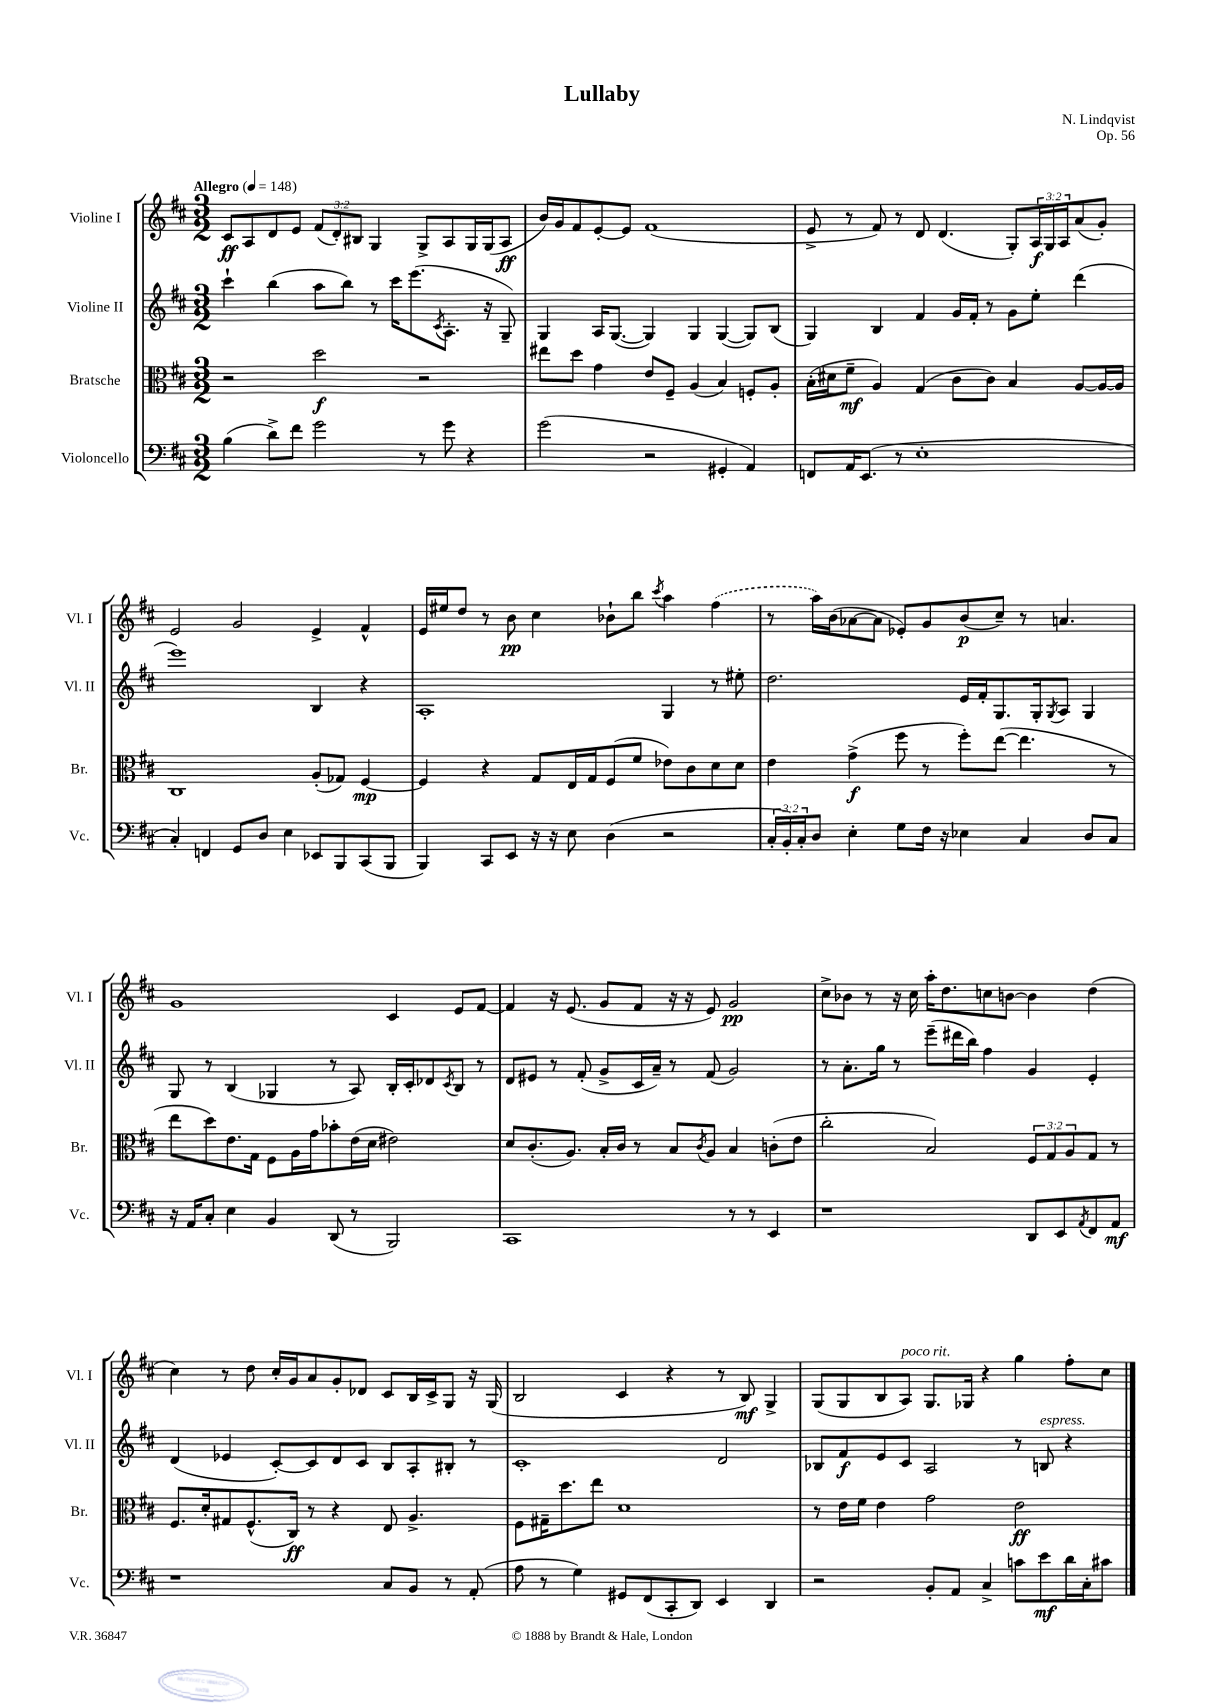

**kern	**kern	**kern	**kern
*staff4	*staff3	*staff2	*staff1
*clefF4	*clefC3	*clefG2	*clefG2
*k[f#c#]	*k[f#c#]	*k[f#c#]	*k[f#c#]
*M3/2	*M3/2	*M3/2	*M3/2
*MM148	*MM148	*MM148	*MM148
(4B\	2r	4ccc#`\	8c#/L
.	.	.	8A/
8d^\L)	.	(4bb\	8d/
8f#\J	.	.	8e/J
2g\	2dd\	8aa\L	(12f#/L
.	.	.	12d'/)
.	.	8bb\J)	.
.	.	.	12B#/J
.	.	8r	4G/
.	.	16ccc#\LK	.
.	.	(8.eee\	.
8r	2r	.	8G^/L
.	.	8qc#/	.
8g\	.	8.A'\J	8A/
4r	.	.	16G/L
.	.	16r	(16G/J
.	.	8G~/)	8A/J
=	=	=	=
(2g\	8ee#\L	4G/	16b/LL)
.	.	.	16g/J
.	8dd\J	.	8f#/
.	4g\	16A/LK	[8e'/
.	.	([8.G/J	.
.	.	.	8e/]J
2r	8e/L	4G/])	(1f#
.	8F#~/J	.	.
.	(4A/	4G/	.
4GG#'/	4B/)	([4G/	.
4AA/)	8F'/L	8G/]L)	.
.	8A'/J	(8B/J	.
=	=	=	=
8FF/L	(16B'\LL	4G/)	8e^/
.	16d#\J	.	.
16AA/K	8f#~\J	.	8r
(8.EE/J	.	.	.
.	4A/)	4B/	8f#/)
8r	.	.	8r
1E'	(4G/	4f#/	8d/
.	.	.	(4.d/
.	8c#\L	16g/LL	.
.	.	16f#'/JJ	.
.	8c#\J)	8r	.
.	4B/	8g\L	8G'/L)
.	.	8ee'\J	24A/L
.	.	.	24G/
.	.	.	24A/J
.	[8A/L	(4ddd\	(8a/
.	16A/_L	.	8g'/J)
.	16A/]JJ	.	.
=	=	=	=
4C#'/)	1C#	1eee)	2e/
4FF/	.	.	.
8GG/L	.	.	2g/
8D/J	.	.	.
4E\	.	.	.
8EE-/L	(8A'/L	4B/	4e^/
8BBB/	8G-/J)	.	.
(8CC#/	[4F#/	4r	4f#^^/
8BBB/J	.	.	.
=	=	=	=
4BBB/)	4F#/]	1A'	16e/LL
.	.	.	16ee#/J
.	.	.	8dd/J
8CC#/L	4r	.	8r
8EE/J	.	.	8b\
16r	8G/L	.	4cc#\
16r	.	.	.
8E\	16E/L	.	.
.	16G/J	.	.
(4D\	(8F#/	.	8b-`\L
.	8f#/J	.	8bb\J
.	.	.	8qccc#/
2r	8e-\L)	4G/	4aa\
.	8c#\	.	.
.	8d\	8r	(4ff#\
.	8d\J	8ee#'\	.
=	=	=	=
24C#'/LL	4e\	2.dd\	8r
24BB'/)	.	.	.
24C#'/J	.	.	.
8D/J	.	.	16aa\LL)
.	.	.	(16b\J
4E'\	(4g^\	.	[8a-\
.	.	.	8a-\]J
8G\L	8ff#\	.	8e-'/L)
16F#\Jk	8r	.	8g/
16r	.	.	.
4E-\	8ff#'\L)	16e/LL	(8b/
.	.	16f#'/J	.
.	([8ee\J	8.G/	8cc#~/J)
4C#/	4.ee\]	.	8r
.	.	16G'/k	.
.	.	8qG/	.
.	.	8A/J	4.a/
8D/L	.	4G/	.
8C#/J	8r	.	.
=	=	=	=
16r	8ee\L	8G/	1g
16AA/LK	.	.	.
8C#'/J	8dd\)	8r	.
4E\	8.e\	(4B/	.
.	16G\Jk	.	.
4BB/	8F#\L	4G-/	.
.	16A\L	.	.
.	16g\J	.	.
(8DD/	8b-'\	8r	.
8r	(16e\L	8A/)	.
.	16d\JJ	.	.
2BBB/)	2e#\)	16B'/LL	4c#/
.	.	16c#'/J	.
.	.	8d-/	.
.	.	8qc#/	.
.	.	8B/J	8e/L
.	.	8r	[8f#/J
=	=	=	=
1CC#	8d/L	8d/L	4f#/]
.	(8.c#'/	8e#/J	.
.	.	8r	16r
.	8.A/J)	.	(8.e/
.	.	(8f#'/	.
.	16B'/LL	8g^/L	8g/L
.	16c#/JJ	.	.
.	8r	16c#/L	8f#/J
.	.	16a~/JJ)	.
.	8B/L	8r	16r
.	.	.	16r
.	8qc#/	.	.
.	8A/J	(8f#/	8e/)
8r	4B/	2g/)	2g/
8r	.	.	.
4EE/	(8c'\L	.	.
.	8e\J	.	.
=	=	=	=
1r	2cc#'\	8r	8cc#^\L
.	.	8.a'\L	8b-\J
.	.	.	8r
.	.	16gg\Jk	.
.	.	8r	16r
.	.	.	16cc#\
.	2B/)	(8eee~\L	16aa'\LK
.	.	.	8.dd\
.	.	16ddd#\L	.
.	.	16bb\JJ)	.
.	.	4ff#\	8cc\
.	.	.	[8b\J
8DD/L	12F#/L	4g/	4b\]
.	12G/	.	.
8EE/	.	.	.
.	12A/	.	.
8qAA/	.	.	.
8FF#/	8G/J	4e'/	(4dd\
8AA/J	8r	.	.
=	=	=	=
1r	8.F#/L	(4d/	4cc#\)
.	16d'/k	.	.
.	8G#/	4e-/	8r
.	(8.F#^^/	.	8dd\
.	.	[8c#'/L)	16cc#'/LL
.	16C#/Jk)	.	16g/J
.	8r	8c#/]	8a/
.	4r	8d/	8g'/
.	.	8c#/J	8d-/J
8C#/L	8E/	8B/L	8c#/L
8BB/J	4.A^/	8A'/	16B/L
.	.	.	16c#^/J
8r	.	8B#'/J	8G/J
(8AA'/	.	8r	16r
.	.	.	(16G/
=	=	=	=
8A\	8F#\L	1c#'	2B/
8r	16G#~\K	.	.
.	8.dd\	.	.
4G\)	.	.	.
.	8ee\J	.	.
8GG#/L	1d	.	4c#/
(8FF#/	.	.	.
8CC#'/	.	.	4r
8DD/J)	.	.	.
4EE/	.	2d/	8r
.	.	.	8B/)
4DD/	.	.	4G^/
=	=	=	=
2r	8r	8B-/L	(8G/L
.	16e\LL	8f#/	8G/
.	16f#\JJ	.	.
.	4e\	8e/	8B/
.	.	8c#/J	8A/J)
8BB'/L	2g\	2A/	8.G/L
8AA/J	.	.	.
.	.	.	16G-/Jk
4C#^/	.	.	4r
8c\L	2e\	8r	4gg\
8e\	.	8B/	.
16d\L	.	4r	8ff#'\L
16C#'\J	.	.	.
8c#\J	.	.	8cc#\J
==	==	==	==
*-	*-	*-	*-
